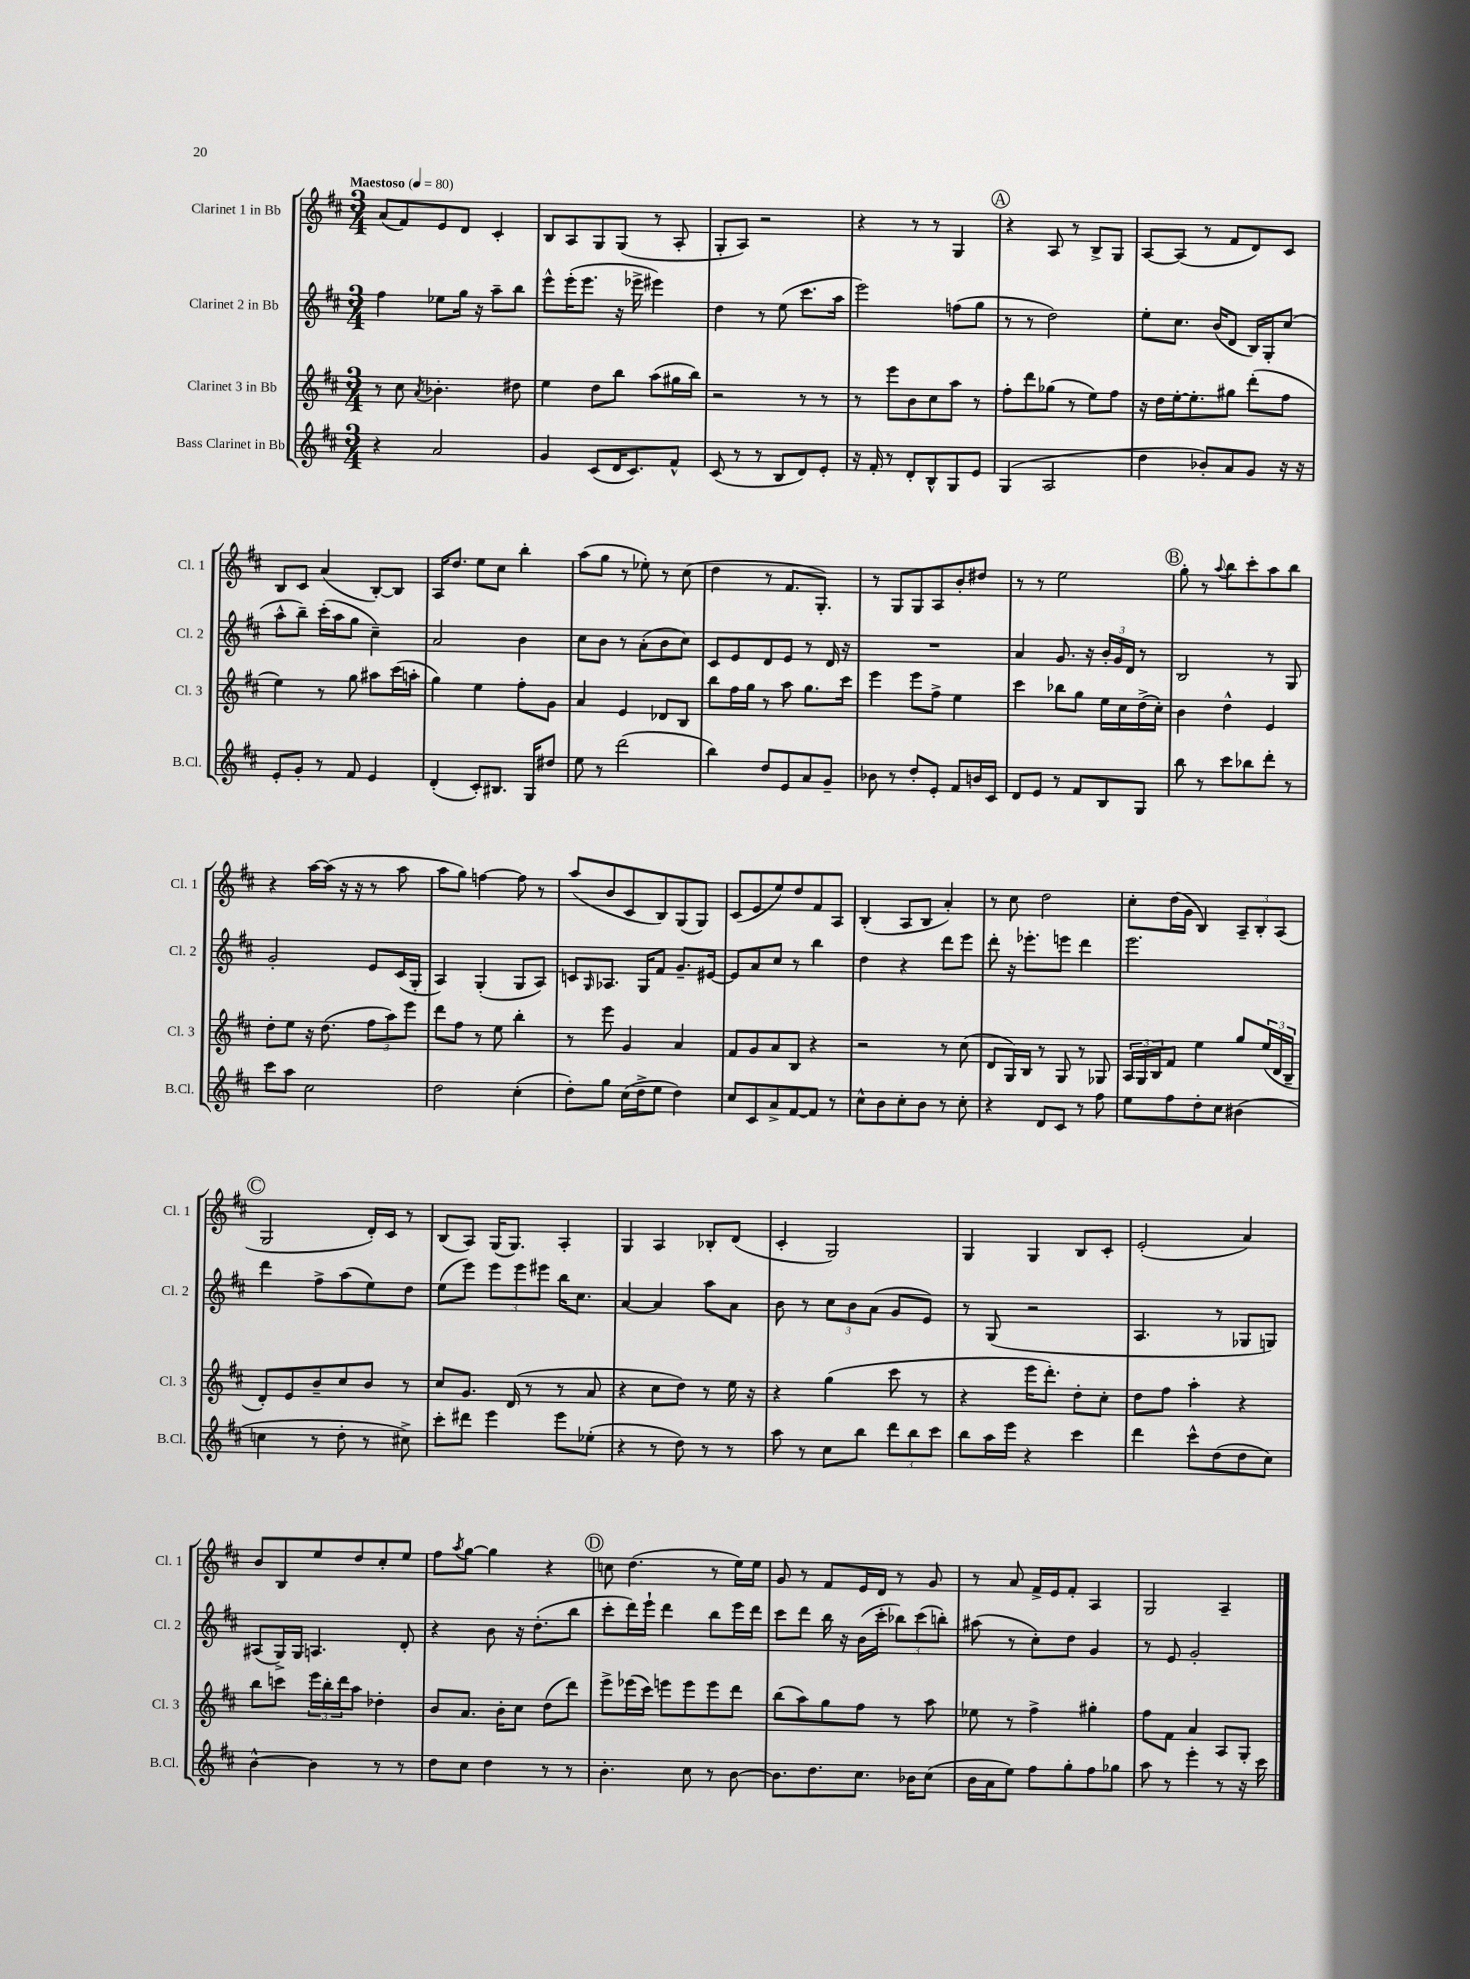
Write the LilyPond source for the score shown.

<<
\new StaffGroup <<
\new Staff = "s0" \with { instrumentName = "Clarinet 1 in Bb" shortInstrumentName = "Cl. 1" } {
    \clef treble \key d \major \numericTimeSignature \time 3/4 \tempo "Maestoso" 4 = 80
    a'8( fis'8) e'8 d'8 cis'4-. |
    b8 a8 g8 g8( r8 a8-. |
    g8-. a8) r2 |
    r4 r8 r8 g4 |
    \mark \markup { \circle "A" } r4 a8 r8 b8-> g8 |
    a8~ a8( r8 fis'8 d'8) cis'8 |
    b8 cis'8 a'4( b8~-.) b8 |
    a16 d''8. e''8 cis''8 b''4-. |
    a''8( g''8 r8 ees''8-.) r8 cis''8( |
    d''4 r8 fis'8. g8.-.) |
    r8 g8 g8 a8 b'8-. dis''8 |
    r8 r8 e''2 |
    \mark \markup { \circle "B" } g''8-. r8 \appoggiatura { a''8 } b''8 cis'''8-. a''8 b''8 |
    r4 a''16~ a''16( r16 r16 r8 a''8 |
    a''8 g''8) f''4~ f''8 r8 |
    a''8( b'8 cis'8 b8) g8( g8) |
    cis'8( e'8 e''8) d''8 fis'8 a8 |
    b4-.( a8 b8 a'4-.) |
    r8 cis''8 d''2 |
    cis''8-. d''16( g'16 b4) \tuplet 3/2 { a8-- b8-. a8( } |
    \mark \markup { \circle "C" } g2 d'16-.) cis'16 r8 |
    b8( a8) g16( g8.) a4-. |
    g4 a4 bes8-. d'8( |
    cis'4-. g2) |
    g4 g4 b8 cis'8-. |
    e'2-.( a'4) |
    b'8 b8 e''8 d''8 cis''8-. e''8 |
    fis''8 \acciaccatura { a''8 } g''8~ g''4 r4 |
    \mark \markup { \circle "D" } c''8 d''4.( r8 e''16) e''16 |
    g'8 r8 fis'8 e'16 d'16 r8 g'8 |
    r8 a'8 fis'16-> e'16 fis'8-. a4 |
    g2 a4-- \bar "|." |
}
\new Staff = "s1" \with { instrumentName = "Clarinet 2 in Bb" shortInstrumentName = "Cl. 2" } {
    \clef treble \key d \major \numericTimeSignature \time 3/4
    fis''4 ees''8 g''16 r16 a''8-- b''8 |
    e'''8-^ e'''16-.( e'''8. r16 ees'''16-> eis'''4) |
    d''4 r8 e''8( cis'''8. a''16 |
    e'''2) f''8( g''8 |
    \mark \markup { \circle "A" } r8 r8 d''2) |
    e''8-. cis''8. b'16( d'8 b16) g16-. cis''8( |
    a''8-^ b''8--) cis'''16-.( a''16 g''8 cis''4--) |
    a'2 b'4 |
    cis''8 b'8 r8 a'8-.( b'8 cis''8) |
    cis'8 e'8 d'8 e'8 r8 d'16 r16 |
    R2. |
    a'4 g'8. r16 \tuplet 3/2 { b'16-. g'16 d'16 } r8 |
    \mark \markup { \circle "B" } b2 r8 g8 |
    g'2-. e'8 cis'16( g16-. |
    a4) g4-.( g8 a8) |
    c'8 \grace { g16 } aes8. g16 fis'8 g'8.-- eis'16~ |
    eis'8 a'8 cis''8 r8 b''4 |
    d''4 r4 d'''8 e'''8 |
    d'''8-. r16 ees'''8.-. e'''8 d'''4 |
    e'''2. |
    \mark \markup { \circle "C" } d'''4 fis''8-> a''8( e''8) d''8 |
    e''8( e'''8) \tuplet 3/2 { e'''8 e'''8 eis'''8 } b''16 cis''8. |
    a'4~ a'4 a''8 a'8 |
    b'8 r8 \tuplet 3/2 { cis''8 b'8 a'8( } g'8 e'8) |
    r8 g8( r2 |
    a4. r8 ges8 g8) |
    ais8( g16->) g16 a4. d'8-. |
    r4 b'8 r16 d''8.-.( b''8 |
    \mark \markup { \circle "D" } cis'''8-. d'''16) e'''16-! d'''4 b''8 e'''16 d'''16 |
    cis'''8 d'''8 b''16 r16 b'16( cis'''16-. \tuplet 3/2 { bes''8) cis'''8( b''8-.) } |
    ais''8( r8 cis''8-.) d''8 g'4 |
    r8 e'8 g'2-. \bar "|." |
}
\new Staff = "s2" \with { instrumentName = "Clarinet 3 in Bb" shortInstrumentName = "Cl. 3" } {
    \clef treble \key d \major \numericTimeSignature \time 3/4
    r8 cis''8 \acciaccatura { a'8 } bes'4.-. dis''8 |
    e''4 d''8 b''8 a''8( gis''16 b''16) |
    r2 r8 r8 |
    r8 e'''8 b'8 cis''8 a''8 r8 |
    \mark \markup { \circle "A" } fis''8-. d'''8 ges''8( r8 e''8) fis''8 |
    r16 d''16 e''16~-. e''8.-. gis''8 d'''8-.( fis''8 |
    e''4) r8 g''8 ais''8 cis'''16( a''16-. |
    g''4) e''4 fis''8-. g'8 |
    a'4 e'4 des'8 b8 |
    b''8 fis''16 g''16 r8 a''8 g''8. cis'''16 |
    e'''4 e'''8 fis''8-> e''4 |
    cis'''4 bes''8 g''8 e''16 cis''16 d''16->( cis''16-.) |
    \mark \markup { \circle "B" } b'4 d''4-^ e'4 |
    d''8-. e''8 r16 d''8.( \tuplet 3/2 { fis''8 a''8) e'''8 } |
    d'''8 fis''8 r8 e''8 b''4-. |
    r8 e'''8 g'4 a'4 |
    fis'8 g'8 a'8 b8 r4 |
    r2 r8 cis''8( |
    d'8 g16) b16 r8 g8 r8 ges8 |
    \tuplet 3/2 { a16 g16 b16 } fis'8 e''4 g''8 \tuplet 3/2 { e''16( d'16 b16-- } |
    \mark \markup { \circle "C" } d'8-.) e'8 b'8-- cis''8 b'8 r8 |
    cis''8 g'8. d'16( r8 r8 a'8 |
    r4 cis''8 d''8) r8 e''16 r16 |
    r4 g''4( cis'''8 r8 |
    r4 e'''16 d'''8.-.) d''8-. cis''8-. |
    d''8 fis''8 a''4-. r4 |
    b''8 c'''8 \tuplet 3/2 { e'''16 b''16-. d'''16 } a''8 des''4-. |
    b'8 a'8. b'16-. cis''8 d''8( d'''8) |
    \mark \markup { \circle "D" } e'''8-> ees'''16( cis'''16) e'''8 e'''8 e'''8 d'''8 |
    b''8( a''8) g''8 fis''8 r8 a''8 |
    ees''8 r8 fis''4-> gis''4-. |
    fis''8 fis'8 a'4 a8 g8-. \bar "|." |
}
\new Staff = "s3" \with { instrumentName = "Bass Clarinet in Bb" shortInstrumentName = "B.Cl." } {
    \clef treble \key d \major \numericTimeSignature \time 3/4
    r4 a'2 |
    g'4 cis'8( d'16 cis'8.) fis'8-^ |
    cis'8( r8 r8 b8 d'8) e'8-. |
    r16 fis'16-. r8 d'8-. b8-^ g8 e'8 |
    \mark \markup { \circle "A" } g4( a2 |
    d''4 bes'8-.) a'8 g'8 r16 r16 |
    e'8-. g'8-. r8 fis'8 e'4 |
    d'4-.( cis'8-.) bis8. g16 dis''8 |
    e''8 r8 d'''2( |
    b''4) d''8 e'8 a'8 g'8-- |
    bes'8 r8 d''8-. e'8-. fis'8 b'16 cis'16 |
    d'8 e'8 r8 fis'8 b8 g8 |
    \mark \markup { \circle "B" } b''8 r8 cis'''8 bes''8 d'''8-. r8 |
    cis'''8 a''8 cis''2 |
    d''2 cis''4-.( |
    d''8-.) g''8 cis''16( d''16-> e''8 d''4) |
    cis''8 cis'8 a'8-> fis'8~ fis'8 r8 |
    cis''8-^ b'8 cis''8-. b'8 r8 cis''8-. |
    r4 d'8 cis'8 r8 fis''8 |
    e''8 fis''8 d''8-. cis''8 bis'4( |
    \mark \markup { \circle "C" } c''4 r8 d''8-. r8 cis''8->) |
    cis'''8-. dis'''8 e'''4 e'''8 ees''8-.( |
    r4 r8 d''8) r8 r8 |
    a''8 r8 cis''8 b''8 \tuplet 3/2 { d'''8 b''8 cis'''8 } |
    b''8 a''16 e'''16 r4 cis'''4 |
    d'''4 cis'''8-^ d''8( d''8 cis''8) |
    b'4~-^ b'4 r8 r8 |
    d''8 cis''8 d''4 r8 r8 |
    \mark \markup { \circle "D" } b'4.-. cis''8 r8 b'8~ |
    b'8. d''8. cis''8. bes'16 cis''8( |
    b'16 a'16 e''8) fis''8 g''8-. fis''8 ges''8 |
    a''8 r8 e'''4-. r8 r16 cis'''16 \bar "|." |
}
>>
>>
\layout { \context { \Score \remove "Bar_number_engraver" } }
